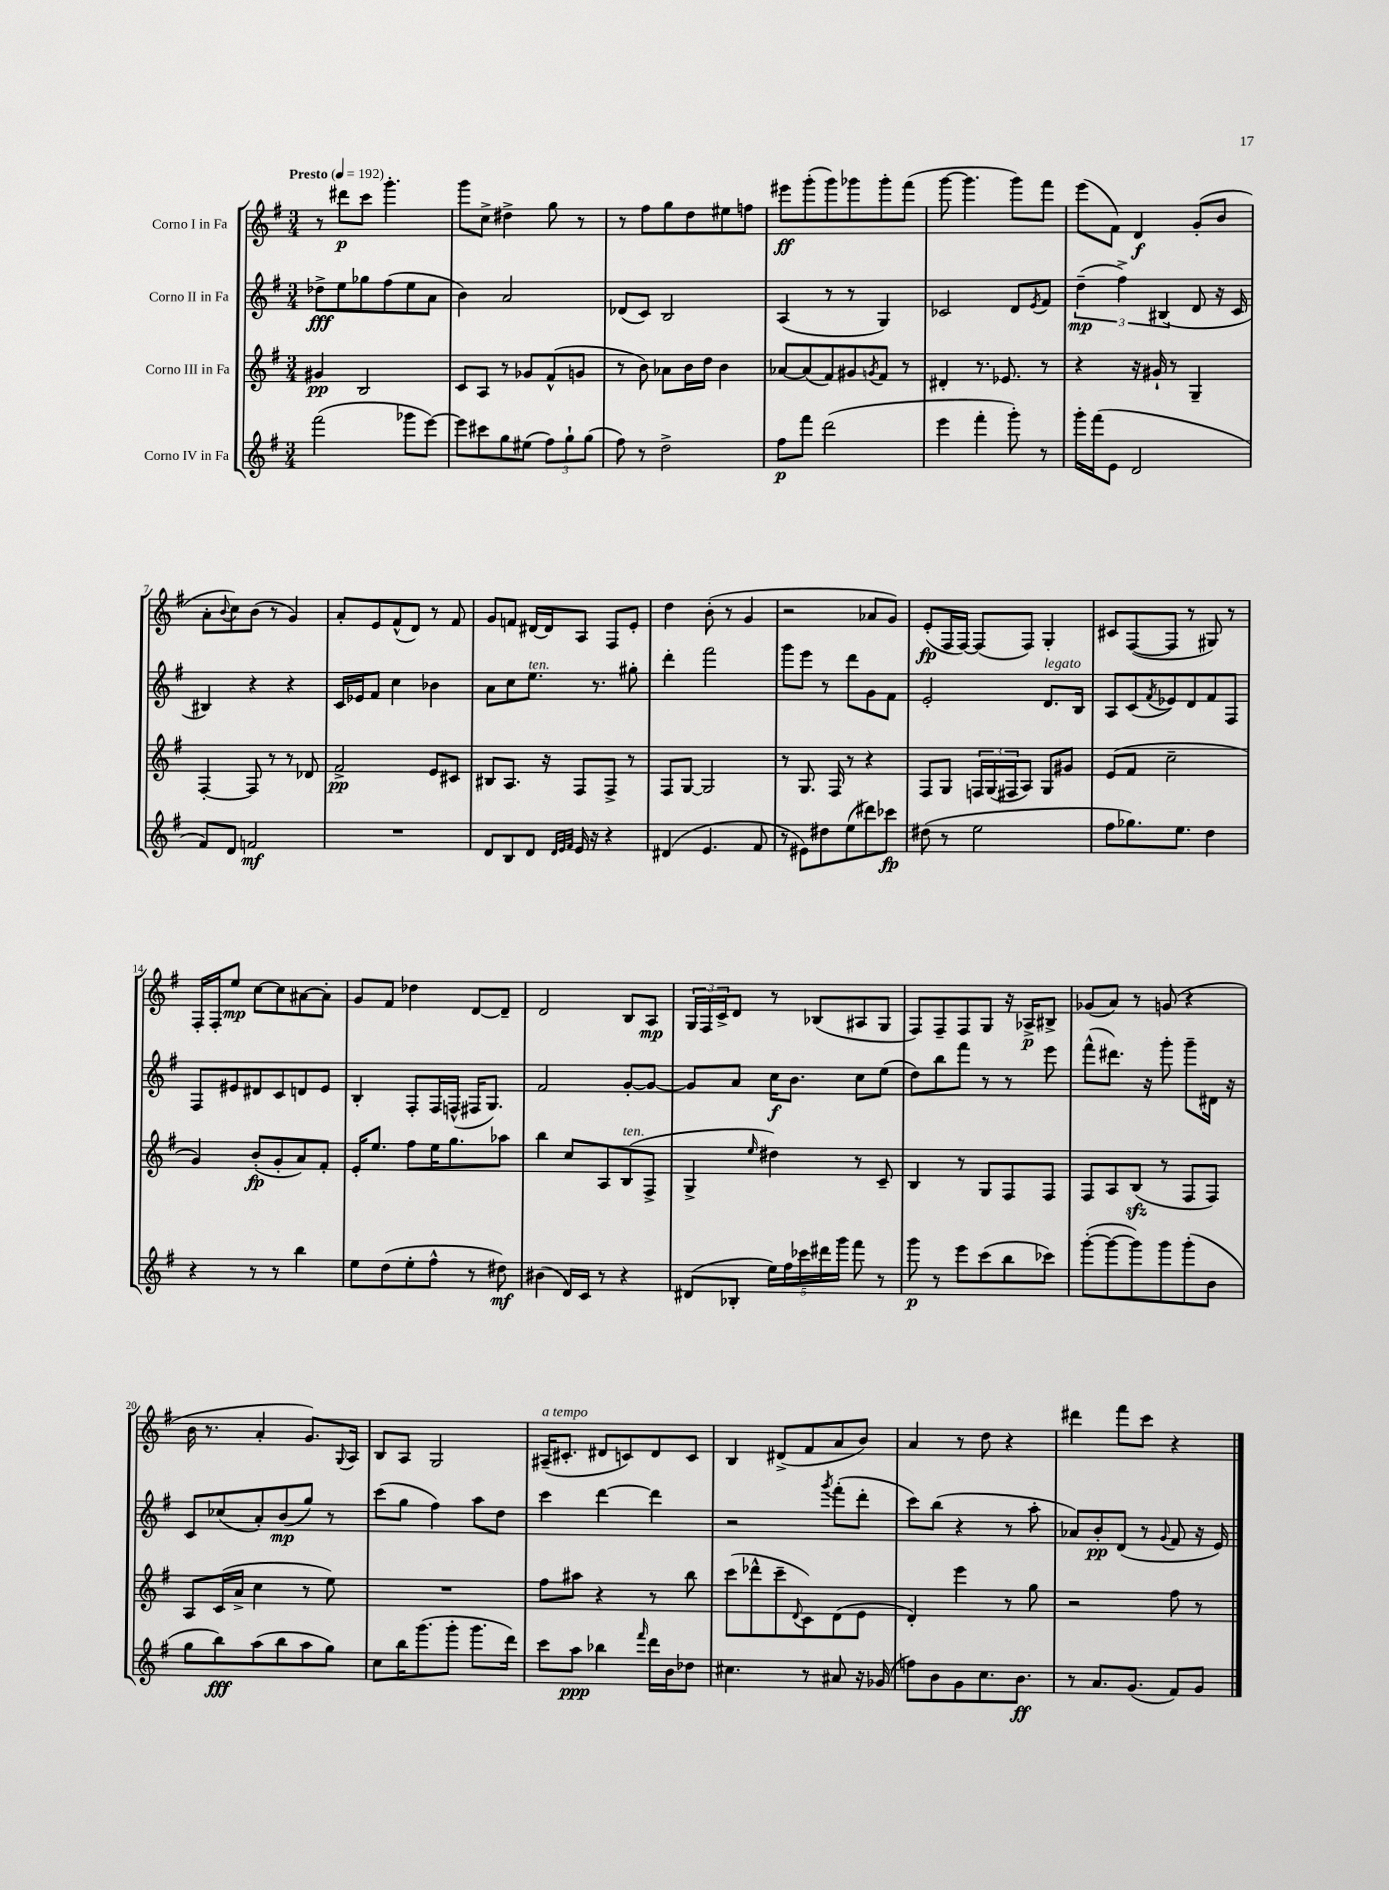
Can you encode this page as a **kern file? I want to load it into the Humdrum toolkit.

**kern	**kern	**kern	**kern
*staff4	*staff3	*staff2	*staff1
*clefG2	*clefG2	*clefG2	*clefG2
*k[f#]	*k[f#]	*k[f#]	*k[f#]
*M3/4	*M3/4	*M3/4	*M3/4
*MM192	*MM192	*MM192	*MM192
(2fff#	4g#	8dd-^	8r
.	.	8ee	8ddd#
.	2B	8gg-	8ccc
.	.	(8ff#	4.ggg'
8ggg-	.	8ee	.
[8eee)	.	8a	.
=	=	=	=
8eee]	8c	4b)	8ggg
8ccc#	8A	.	8cc^
8gg	8r	2a	4dd#^
(8ee#	8g-	.	.
12ff#)	(8f#^^	.	8gg
12gg`	.	.	.
.	8g	.	8r
(12gg	.	.	.
=	=	=	=
8ff#)	8r	(8d-	8r
8r	8b)	8c)	8ff#
2dd^	8a-	2B	8gg
.	16b	.	8dd
.	16dd	.	.
.	4b	.	8ee#
.	.	.	8ff
=	=	=	=
8ff#	[8a-	(4A	8eee#
8fff#	(8a-]	.	(8ggg'
(2ddd	8f#)	8r	8ggg)
.	8g#	8r	8ggg-
.	8qg	.	.
.	8f#	4G)	8ggg-'
.	8r	.	(8fff#
=	=	=	=
4eee	4d#'	2c-	[8ggg
.	.	.	4.ggg]
4fff#'	8.r	.	.
.	8.e-	.	.
8ggg')	.	8d	8ggg)
.	.	8qe	.
8r	8r	8f#	8fff#
=	=	=	=
16ggg'	4r	(6dd~	(8eee
(16fff#	.	.	.
8e	.	.	8f#)
.	.	6ff#^)	.
2d	16r	.	4d
.	16g#`	.	.
.	.	(6B#	.
.	8r	.	.
.	4G~	8d	(8g'
.	.	16r	8b
.	.	16c	.
=	=	=	=
8f#)	[4F#'	4B#)	8a'
.	.	.	8qqb
8d	.	.	8cc)
2f	8F#]	4r	(8b
.	8r	.	8r
.	8r	4r	4g)
.	8d-	.	.
=	=	=	=
2.r	2f#^	16c	8a'
.	.	16e-	.
.	.	8f#	8e
.	.	4cc	(8f#^^
.	.	.	8d)
.	8e	4b-	8r
.	8c#	.	8f#
=	=	=	=
8d	8B#	8a	8g
8B	8.A	8cc	8f
8d	.	8.ee	[16d#
.	16r	.	16d#]
32qqd	.	.	.
32qqe	.	.	.
32qqf#	.	.	.
16e	8F#	.	8A
16r	.	8.r	.
4r	8F#^	.	8F#
.	8r	8gg#'	8e'
=	=	=	=
(4d#	8F#	4ddd'	4dd
.	[8G	.	.
4.e	2G]	2fff#	(8b'
.	.	.	8r
.	.	.	4g
8f#	.	.	.
=	=	=	=
8r	8r	8ggg	2r
8e#)	8.G	8eee	.
8dd#	.	8r	.
.	16F#	.	.
(8ee	8r	8ddd	.
8ddd#)	4r	8g	8a-
8ccc-	.	8f#	8g)
=	=	=	=
(8dd#	8F#	2e'	(8e'
8r	8G	.	16F#
.	.	.	[16F#)
2ee	24F	.	(8F#]
.	(24G	.	.
.	24F#	.	.
.	8A)	.	8F#)
.	8G	8.d	4G'
.	8g#	.	.
.	.	16B	.
=	=	=	=
8ff#	(8e	8A	8c#
8.gg-)	8f#	(8c	([8F#
.	.	8qf#	.
.	2cc~	8e-)	8F#]
8.ee	.	.	.
.	.	8d	8r
4dd	.	8f#	8G#)
.	.	8F#	8r
=	=	=	=
4r	4g)	8F#	16F#'
.	.	.	16F#'
.	.	8e#	8ee
8r	(8b'	8d#	[8cc
8r	8g'	8c	8cc]
4bb	8a)	8d	[8a#
.	8f#'	8e#	8a#']
=	=	=	=
8ee	16e'	4B'	8g
.	8.ee	.	.
(8dd	.	.	8f#
8ee'	8ff#	8F#'	4dd-
8ff#^^	16ee	16F#	.
.	8.gg	(16F^^	.
8r	.	16F#	[8d
.	.	8.G)	.
8dd#)	8aa-	.	8d~]
=	=	=	=
(4b#	4bb	2f#	2d
16d)	8cc	.	.
16c	.	.	.
8r	8A	.	.
4r	(8B	[8g'	8B
.	8F#^	8g_	8A
=	=	=	=
(8d#	4G^	8g]	24G
.	.	.	24F#
.	.	.	24c^
8B-'	.	8a	8d
.	16qqee	.	.
20ee)	4dd#)	16cc	8r
20ff#	.	.	.
.	.	8.b	.
20ccc-	.	.	.
.	.	.	(8B-
20ddd#	.	.	.
20ggg	.	.	.
8fff#	8r	8cc	8A#
8r	8c~	(8ee	8G
=	=	=	=
8ggg	4B	8dd)	8F#)
8r	.	8bb	8F#~
8eee	8r	8fff#	8F#
(8ccc	8G	8r	8G
8bb	8F#	8r	16r
.	.	.	16A-^
8ccc-)	8F#	8eee	8B#^
=	=	=	=
([8ggg'	8F#	(8fff#^^	(8g-
8ggg_	8A	8.ddd#)	8a)
8ggg])	(8B	.	8r
.	.	16r	.
8ggg	8r	8ggg'	(8g
(8ggg'	8F#	8ggg~	4r
8b	8F#)	16d#	.
.	.	16r	.
=	=	=	=
8gg	8A	8c	16b
.	.	.	8.r
8bb)	(16c	(8cc-	.
.	16a^	.	.
(8aa	4cc	8a')	4a'
8bb	.	(8b	.
8aa	8r	8gg)	8.g)
8gg)	8ee)	8r	.
.	.	.	8qqG
.	.	.	16A
=	=	=	=
8cc	2.r	(8ccc	8B
16bb	.	8gg	8A
(8.ggg	.	.	.
.	.	4ff#)	2G
8ggg'	.	.	.
8.ggg	.	8aa	.
.	.	8dd	.
16ddd)	.	.	.
=	=	=	=
8ccc	8ff#	4ccc	(16A#~
.	.	.	8.c#'
8aa	8aa#	.	.
4bb-	4r	[4ddd	8d#
.	.	.	8c)
16qqfff#	.	.	.
16ddd	8r	4ddd]	8d#
16b	.	.	.
8dd-	8bb	.	8c
=	=	=	=
4.cc#	(8ccc	2r	4B
.	8ddd-^^	.	.
.	8ccc~	.	(8d#^
.	8qqd	.	.
8r	8c)	.	8f#
.	.	8qggg	.
8a#	(8d	(8fff#'	8a
16r	8e	8ddd'	8b)
(16g-	.	.	.
=	=	=	=
8ff)	4d')	8ccc)	4a
8b	.	(8bb	.
8g	4eee	4r	8r
8.cc	.	.	8dd
.	8r	8r	4r
8.b	.	.	.
.	8gg	8aa'	.
=	=	=	=
8r	2r	8a-)	4ddd#
8.a	.	8b'	.
.	.	(8d	8fff#
(8.g	.	.	.
.	.	8r	8ccc
.	.	8qqg	.
8f#)	8ff#	8f#	4r
8g	8r	16r	.
.	.	16e)	.
==	==	==	==
*-	*-	*-	*-
